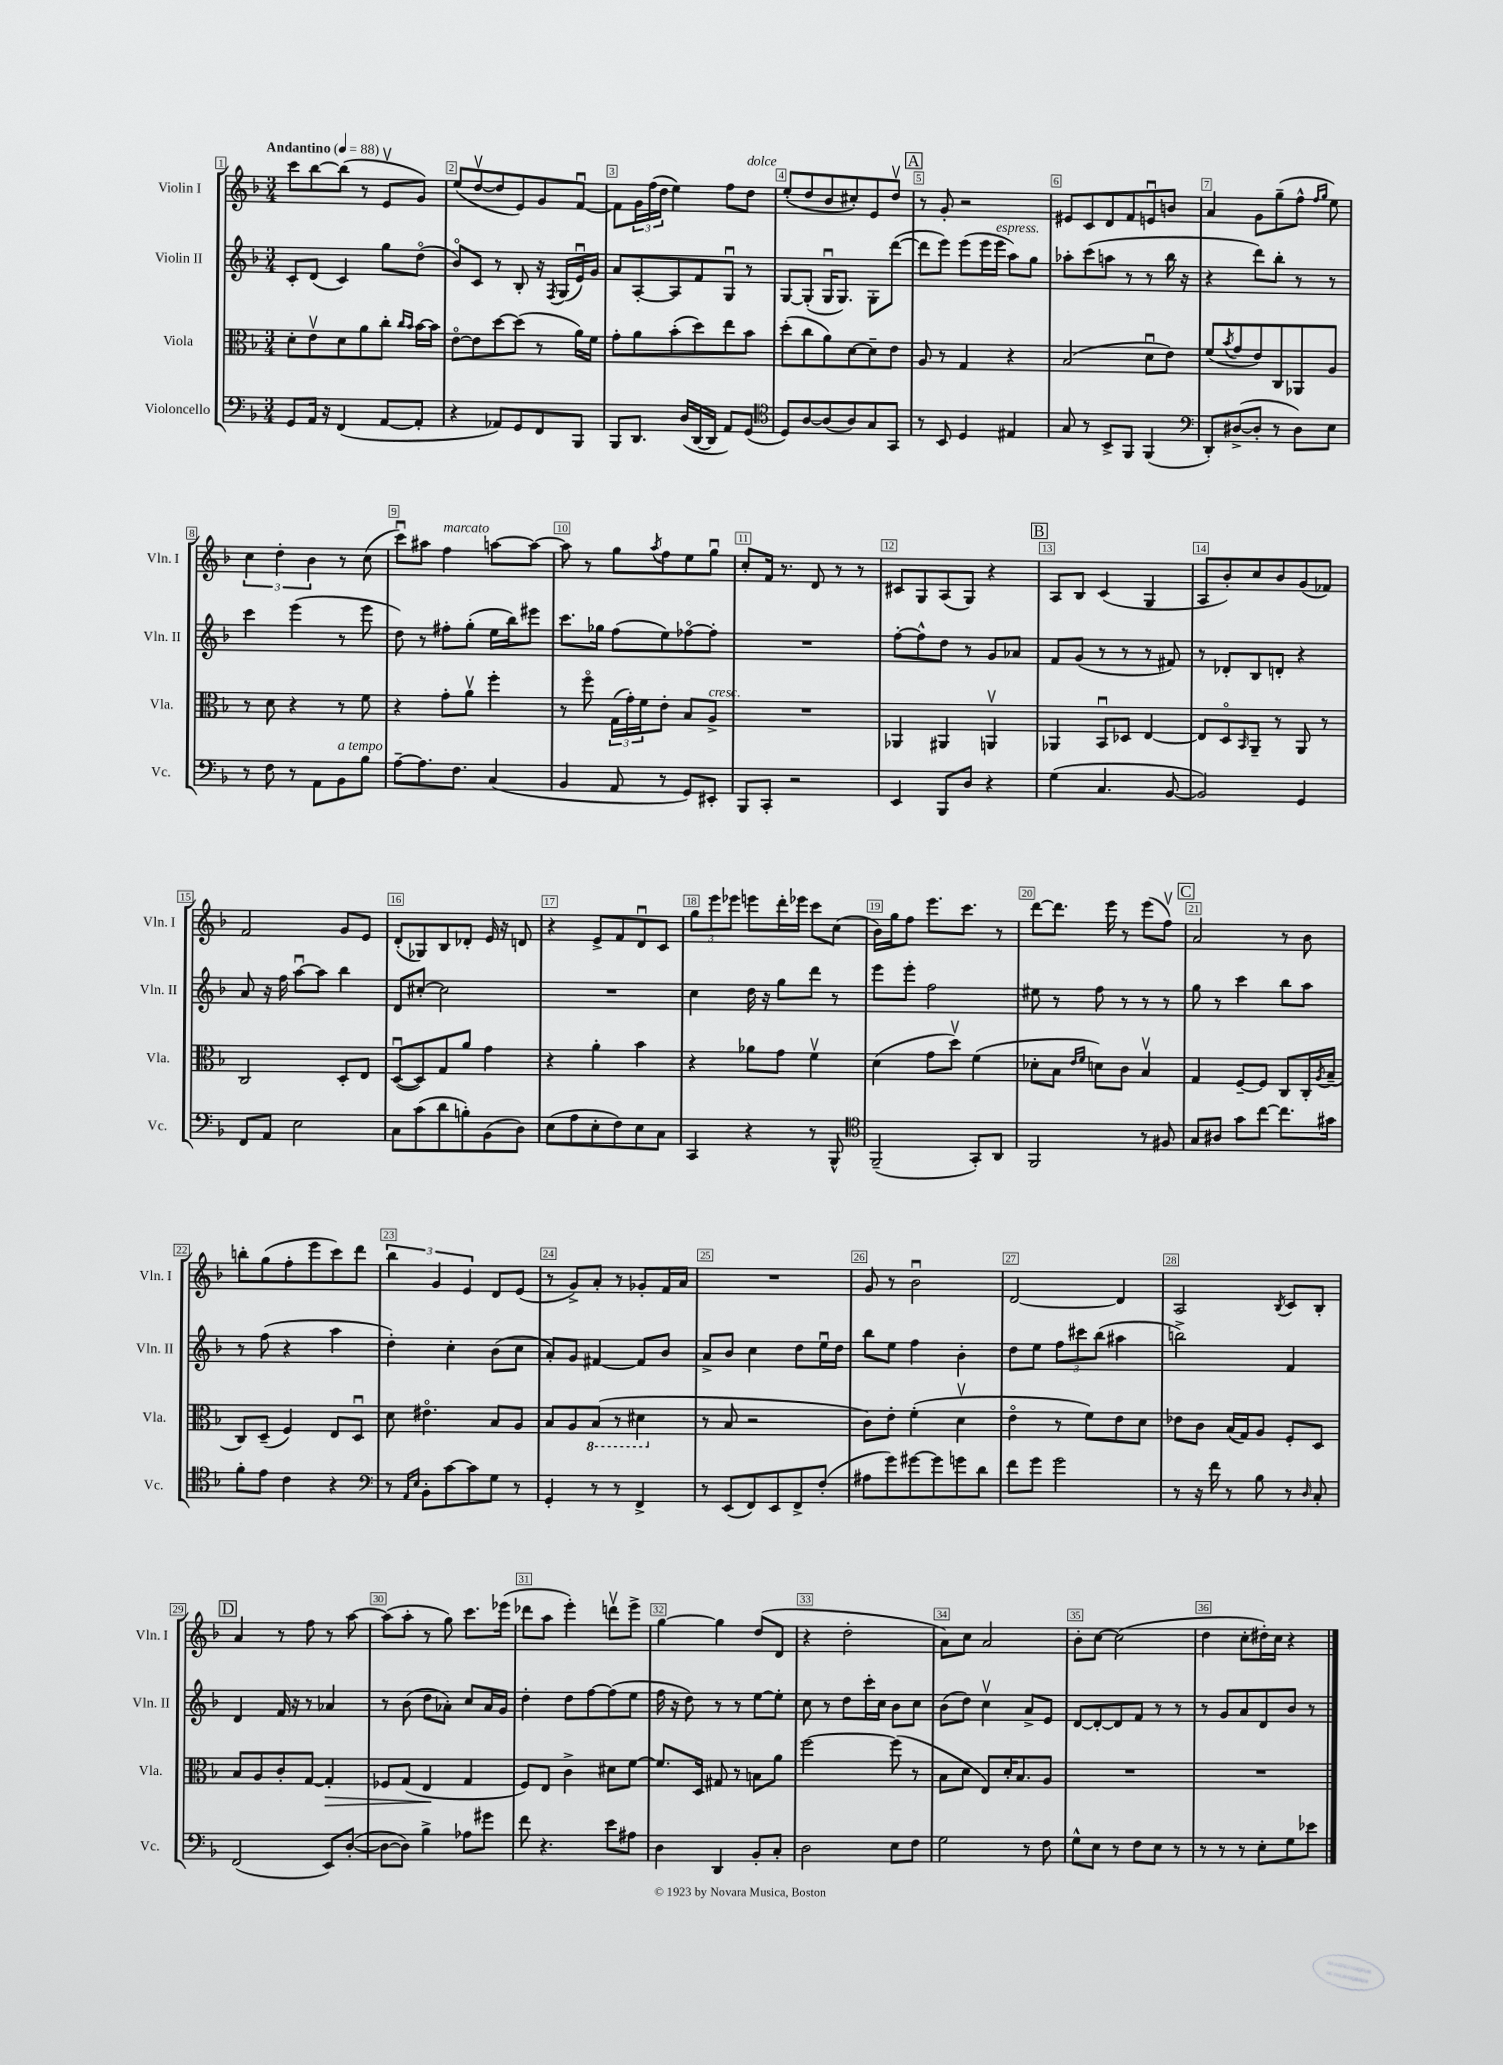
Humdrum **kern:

**kern	**kern	**dynam	**kern	**kern
*part4	*part3	*part3	*part2	*part1
*staff4	*staff3	*staff3	*staff2	*staff1
*I"Violoncello	*I"Viola	*	*I"Violin II	*I"Violin I
*I'Vc.	*I'Vla.	*	*I'Vln. II	*I'Vln. I
*clefF4	*clefC3	*	*clefG2	*clefG2
*k[b-]	*k[b-]	*	*k[b-]	*k[b-]
*M3/4	*M3/4	*	*M3/4	*M3/4
*MM88	*MM88	*	*MM88	*MM88
=1	=1	=1	=1	=1
!	!	!	!	!LO:TX:a:B:t=Andantino
8GG/L	8d'\L	.	8c'/L	8ccc\L
16AA/Jk	8ev\	.	(8d/J	[8bb-\
16r	.	.	.	.
(4FF/	8d\	.	4c/)	(8bb-\J]
.	8a\	.	.	8r
[8AA/L	8cc'\J	.	8gg\L	8ev/L
.	16qqcc/LL	.	.	.
.	16qqb-/JJ	.	.	.
8AA'/J]	[16b-\LL	.	(8dd\J	8g/J)
.	16b-\JJ]	.	.	.
=2	=2	=2	=2	=2
4r	[8e\L	.	8b-/L)	(8ee/L
.	8e\]	.	8c/J	[8ddv/
8AA-X/L)	[8dd\	.	8r	8dd/]
8GG/	(8dd\J]	.	8B-'/	8e/)
8FF/	8r	.	16r	8g/
.	.	.	8qF/	.
.	.	.	(16G/LL	.
8BBB-/J	16a\LL)	.	16eu/)	[8fu/J
.	16f\JJ	.	16g/JJ	.
=3	=3	=3	=3	=3
8BBB-/L	8g'\L	.	8a/L	8f\L]
8.DD/J	8a\	.	[8A'/	24g\L
.	.	.	.	(24ff\
.	.	.	.	24dd\JJ
.	(8b-'\	.	8A/]	4ee\)
(16D/LL	.	.	.	.
[16DD/	8dd\)	.	8f/	.
16DD/JJ]	.	.	.	.
8AA/L)	8ee\	.	8Gu/J	8ff\L
!	!	!	!	!LO:TX:a:i:t=dolce
(8GG/J	8b-\J	.	8r	8dd\J
=4	=4	=4	=4	=4
*clefC4	*	*	*	*
8D/L)	(8dd'\L	.	[8G/L	(8ee'/L
[8A/	8cc\	.	(8G'/J]	8dd/
(8A/]	8a\)	.	16Gu/KL	8b-/
.	.	.	8.G/J)	.
8A/)	[8d\	.	.	8cc#X'/)
8G/	8d~\]	.	8G'\L	8e/
8GG/J	8e\J	.	([8ddd\J	8ddv/J
!!LO:REH:place=s1:t=A
=5	=5	=5	=5	=5
8r	8A/	.	8ddd\L]	8r
8BB-/	8r	.	8eee\J)	8g'/
4D/	4G/	.	(8eee\L	2r
.	.	.	16eee\L	.
!	!	!	!LO:TX:a:i:t=espress.	!
.	.	.	16eee\JJ	.
4E#X/	4r	.	8aa\L)	.
.	.	.	8gg\J	.
=6	=6	=6	=6	=6
8G/	(2B-/	.	8aa-X'\L	8e#X/L
8r	.	.	(8ccc\	8c/
8BB-^/L	.	.	8aan\J	8d/
8FF/J	.	.	8r	8f/
(4FF/	8du\L	.	8r	8enu/
.	8e\J)	.	16bb-\	8bn/J
.	.	.	16r	.
=7	=7	=7	=7	=7
*clefF4	*	*	*	*
8DD'/L)	(8f/L	.	4r	4a/
.	8qb-/	.	.	.
([8D#X^/	8g/	.	.	.
8D#'/J]	8e/)	.	8ddd\L)	8g\L
8r	8C/	.	8bb-'\J	(8gg~\
8D#\L)	8AA-X/	.	8r	8ff^^\J
.	.	.	.	16qqff/LL
.	.	.	.	16qqgg/JJ
8E\J	8A/J	.	8r	8ee\)
!!LO:LB:g=z
=8	=8	=8	=8	=8
8r	8r	.	4ccc\	6cc\
8F\	8d\	.	.	.
.	.	.	.	6dd'\
8r	4r	.	(4eee\	.
.	.	.	.	6b-\
8AA\L	.	.	.	.
!LO:TX:a:i:t=a tempo	!	!	!	!
8BB-\	8r	.	8r	8r
8B-\J	8f\	.	8eee\	(8cc\
=9	=9	=9	=9	=9
[8A~\L	4r	.	8dd\)	8cccu\L)
8.A\]	.	.	8r	8aa#X\J
!	!	!	!	!LO:TX:a:i:t=marcato
.	8g'\L	.	8ff#X'\L	4ff\
8.F\J	.	.	.	.
.	8av\J	.	(8gg'\J	.
(4C/	4ff'\	.	16ee\LL	[8aan\L
.	.	.	16bb-\J)	.
.	.	.	8eee#X\J	8aa\J_
=10	=10	=10	=10	=10
4BB-/	8r	.	8.ccc\L	8aa\]
.	8ff\	.	.	8r
.	.	.	16gg-X\Jk	.
8AA/	(24G\LL	.	(8ff\L	8gg\L
.	24g'\)	.	.	.
.	24f\J	.	.	.
.	.	.	.	8qaa/
8r	8e'\J	.	8ee\)	8ff\
8GG/L)	8B-/L	.	[8ff-X\	8ee\
!	!LO:TX:a:i:t=cresc.	!	!	!
8EE#X'/J	8A^/J	.	8ff-'\J]	8ggu\J
=11	=11	=11	=11	=11
8BBB-/L	2.r	.	2.r	8cc'/L
8CC'/J	.	.	.	16f/Jk
.	.	.	.	8.r
2r	.	.	.	.
.	.	.	.	8d/
.	.	.	.	8r
.	.	.	.	8r
=12	=12	=12	=12	=12
4EE/	4AA-X/	.	[8ff'\L	8c#X/L
.	.	.	8ff^^\]	8G/
8BBB-/L	4AA#X/	.	8dd\J	(8A/
8D/J	.	.	8r	8G/J)
4r	4AAnv/	.	8g/L	4r
.	.	.	8a-X/J	.
!!LO:REH:place=s1:t=B
=13	=13	=13	=13	=13
(4G\	4AA-X/	.	8f/L	8A/L
.	.	.	(8g/J	8B-/J
4.C/	8BB-u/L	.	8r	(4c/
.	8D-X/J	.	8r	.
.	[4E/	.	8r	4G/
[8BB-/	.	.	8f#X/)	.
=14	=14	=14	=14	=14
2BB-/])	8E/L]	.	8r	8A/L
.	8D/	.	8d-X'/L	8b-'/)
.	16qqBB-/	.	.	.
.	8AA~/J	.	8B-/	8cc/
.	8r	.	8dn'/J	8b-/
4GG/	8AA/	.	4r	(8g/
.	8r	.	.	8f-X/J)
!!LO:LB:g=z
=15	=15	=15	=15	=15
8FF/L	2C/	.	8a/	2f/
8AA/J	.	.	16r	.
.	.	.	16ff\	.
2E\	.	.	[8aau\L	.
.	.	.	8aa\J]	.
.	8D'/L	.	4bb-\	8g/L
.	8E/J	.	.	8e/J
=16	=16	=16	=16	=16
8C\L	([8Du/L	.	8d/L	(8d'/L
(8c\	8D/])	.	[8cc#X'/J	8G-X/)
8d\	8G/	.	2cc#\]	8B-/
8Bn'\)	8a/J	.	.	8d-X'/J
(8BB-\	4g\	.	.	16e/
.	.	.	.	16r
8D\J)	.	.	.	8dn/
=17	=17	=17	=17	=17
(8E\L	4r	.	2.r	4r
8A\	.	.	.	.
8E'\	4a'\	.	.	8e^/L
8F\)	.	.	.	8f/
8E\	4b-\	.	.	8du/
8C\J	.	.	.	8c/J
=18	=18	=18	=18	=18
4CC/	4r	.	4cc\	12gg\L
.	.	.	.	12eee\
.	.	.	.	12eee-X\J
4r	8a-X\L	.	16dd\	8eeen\L
.	.	.	16r	.
.	8g\J	.	8gg\L	16ddd'\L
.	.	.	.	16eee-X\JJ
8r	4fv\	.	8ddd\J	8ccc\L
8BBB-^^/	.	.	8r	(8cc\J
=19	=19	=19	=19	=19
*clefC4	*	*	*	*
(2FF~/	(4d\	.	8eee\L	16b-\LL)
.	.	.	.	16gg\J
.	.	.	8eee'\J	8ff\J
.	8g\L	.	2ff\	8.eee\L
.	8ddv\J)	.	.	.
.	.	.	.	8.ccc\J
8GG'/L)	(4f\	.	.	.
8AA/J	.	.	.	8r
=20	=20	=20	=20	=20
2FF/	8d-X'\L	.	8ee#X\	[8ddd\L
.	8B-\J	.	8r	8.ddd\J]
.	16qqe/LL	.	.	.
.	16qqf/JJ	.	.	.
.	8dn\L)	.	8ff\	.
.	.	.	.	16eee\
.	8c\J	.	8r	8r
8r	4B-v/	.	8r	(8eee\L
8F#X/	.	.	8r	8ffv\J)
!!LO:REH:place=s1:t=C
=21	=21	=21	=21	=21
8G/L	4G/	.	8gg\	2a/
8A#X/J	.	.	8r	.
8g\L	[8F~/L	.	4ccc\	.
[8cc\J	8F/J]	.	.	.
8.cc\L]	8C/L	.	8bb-\L	8r
.	16C'/L	.	8aa\J	8b-\
.	8qA/	.	.	.
16g#X\Jk	(16B-~/JJ	.	.	.
!!LO:LB:g=z
=22	=22	=22	=22	=22
8f'\L	8C/L)	.	8r	8bbn'\L
8e\J	(8D~/J	.	(8ff\	(8gg\
4c\	4F/)	.	4r	8ff'\
.	.	.	.	8eee\
4r	8E/L	.	4aa\	8ccc\)
.	8Du/J	.	.	8ddd\J
=23	=23	=23	=23	=23
*clefF4	*	*	*	*
8r	8d\	.	4dd'\)	6bb-\
16qqAA/LL	.	.	.	.
16qqE/JJ	.	.	.	.
8BB-'\L	4.e#X\	.	.	.
.	.	.	.	6g/
[8c\	.	.	4cc'\	.
.	.	.	.	6e/
8c\]	.	.	.	.
8G\J	8B-/L	.	(8b-\L	8d/L
8r	8A/J	.	8cc\J	(8e/J
=24	=24	=24	=24	=24
4GG'/	8B-/L	.	8a'/L)	8r
.	8A/	.	8g/J	8g^/L)
*	*8ba	*	*	*
8r	(8BB-/J	.	[4f#X/	8a'/J
8r	8r	.	.	8r
4FF^/	4D#X\	.	8f#/L]	8g-X'/L
.	.	.	8b-/J	16f/L
.	.	.	.	16a/JJ
=25	=25	=25	=25	=25
*	*X8ba	*	*	*
8r	8r	.	8a^/L	2.r
(8EE/L	8B-/	.	8b-/J	.
8FF/)	2r	.	4cc\	.
8EE/	.	.	.	.
8FF^/	.	.	8dd\L	.
(8F'/J	.	.	16eeu\L	.
.	.	.	16dd\JJ	.
=26	=26	=26	=26	=26
8A#X\L	8c\L)	.	8bb-\L	8g/
8g\)	8e'\J	.	8ee\J	8r
[8g#X\	(4f'\	.	4ff\	2b-u\
8g#\]	.	.	.	.
8gn\	4dv\	.	4b-'\	.
8d\J	.	.	.	.
=27	=27	=27	=27	=27
8f\L	4e\	.	8dd\L	[2d/
8g\J	.	.	8ee\J	.
2g\	8r	.	12ff\L	.
.	.	.	12ccc#X\	.
.	8f\L)	.	.	.
.	.	.	(12bb-\J	.
.	8e\	.	4aa#X\	4d/]
.	8d\J	.	.	.
=28	=28	=28	=28	=28
8r	8e-X\L	.	2bbn^\)	2A/
16r	8c\J	.	.	.
16f\	.	.	.	.
8r	(16B-/LL	.	.	.
.	16G/J)	.	.	.
8B-\	8A/J	.	.	.
.	.	.	.	8qB-/
8r	8F'/L	.	4f/	8c/L
16qqD/	.	.	.	.
8C'/	8D/J	.	.	8B-'/J
!!LO:LB:g=z
!!LO:REH:place=s1:t=D
=29	=29	=29	=29	=29
(2FF/	8B-/L	.	4d/	4a/
.	8A/	.	.	.
.	8c'/	.	16f/	8r
.	.	.	16r	.
.	[8G/J	.	8r	8ff\
!	!	!LO:HP:b	!	!
8EE/L)	4G'/]	>	4a-X/	8r
([8D'/J	.	.	.	[8aa\
=30	=30	=30	=30	=30
8D\L_	8F-X/L	.	8r	(8aa\L]
8D\J])	(8G/J	.	(8b-\	8aa'\J
4B-^\	4E/	.	8dd\L	8r
.	.	.	8a-X'\J)	8gg\)
8A-X\L	4G/	]	8cc/L	8.ccc\L
8g#X\J	.	.	16a-/L	.
.	.	.	16g/JJ	(16eee-X\Jk
=31	=31	=31	=31	=31
8f\	8F/L)	.	4dd'\	8ddd-X\L
4.r	8E/J	.	.	8aa\J
.	4c^\	.	8dd\L	4eee'\)
.	.	.	[8ff\	.
8e\L	8d#X\L	.	(8ff\]	8dddnv\L
8A#X\J	[8f\J	.	8ee\J	8eee^\J
=32	=32	=32	=32	=32
4D\	8.f/L]	.	16ff\	[4gg\
.	.	.	16r	.
.	.	.	8dd\)	.
.	16D/Jk	.	.	.
4DD/	8G#X/	.	8r	4gg\]
.	8r	.	8r	.
8BB-'/L	8Bn\L	.	[8ee\L	(8dd/L
8C'/J	8a\J	.	8ee'\J]	8d/J
=33	=33	=33	=33	=33
2D\	[2ff\	.	8cc\	4r
.	.	.	8r	.
.	.	.	8dd\L	2dd'\
.	.	.	16ccc'\L	.
.	.	.	16cc\JJ	.
8E\L	(8ff\]	.	8b-\L	.
8F\J	8r	.	8cc\J	.
=34	=34	=34	=34	=34
2G\	8B-\L	.	(8b-\L	8a\L)
.	8d\J	.	8dd\J)	8cc\J
.	8E/L)	.	4ccv\	2a/
.	16d'/K	.	.	.
.	8.B-/	.	.	.
8r	.	.	8a^/L	.
8F\	8A/J	.	8e/J	.
=35	=35	=35	=35	=35
8G^^\L	2.r	.	[8d/L	8b-'\L
8E\J	.	.	8d'/_	[8cc\J
8r	.	.	8d/]	(2cc\]
8F\L	.	.	8f/J	.
8E\J	.	.	8r	.
8r	.	.	8r	.
=36	=36	=36	=36	=36
8r	2.r	.	8r	4dd\
8r	.	.	8g/L	.
8r	.	.	8a/	8cc'\L
8E'\L	.	.	8d/	16dd#X'\L)
.	.	.	.	16cc\JJ
8G\	.	.	8b-/J	4r
8e-X\J	.	.	8r	.
==	==	==	==	==
*-	*-	*-	*-	*-
